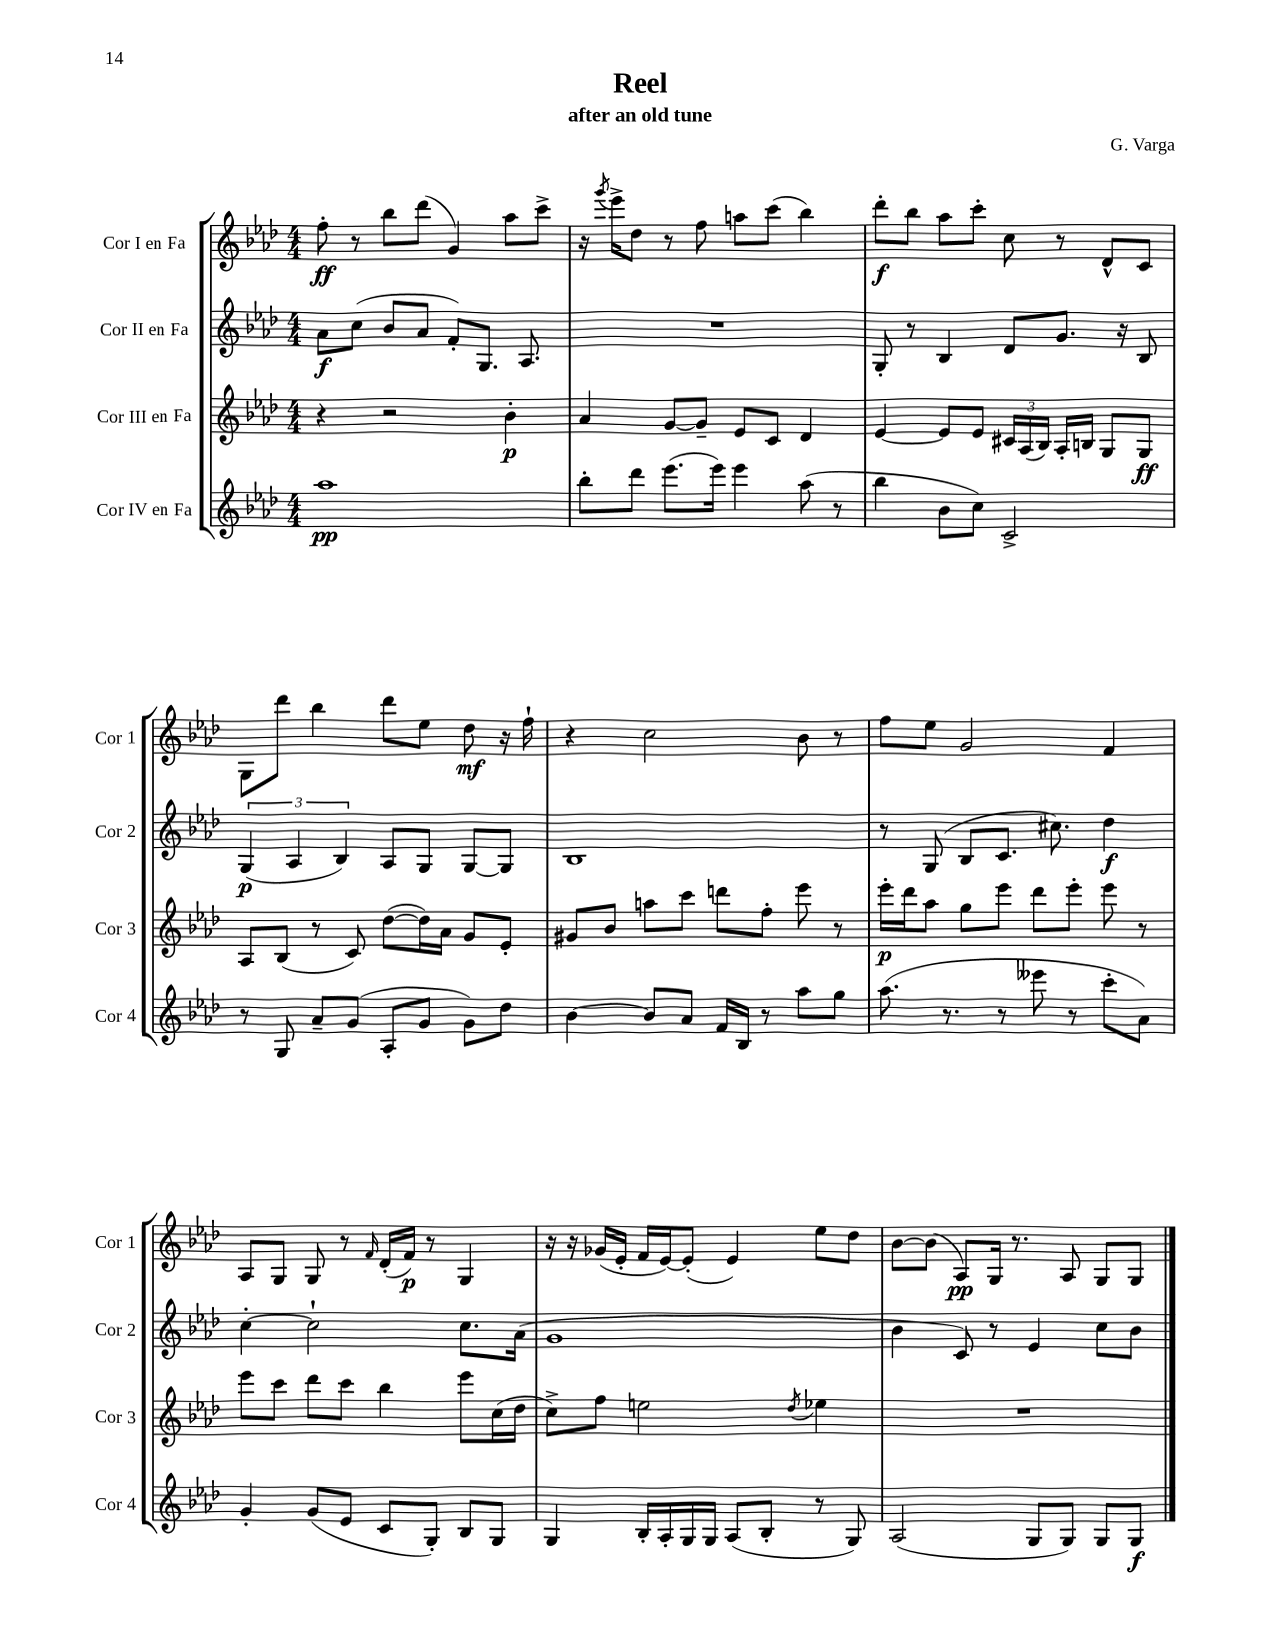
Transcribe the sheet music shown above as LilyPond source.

\header { title = "Reel" composer = "G. Varga" subtitle = "after an old tune" }
<<
\new StaffGroup <<
\new Staff = "s0" \with { instrumentName = "Cor I en Fa" shortInstrumentName = "Cor 1" } {
    \clef treble \key aes \major \numericTimeSignature \time 4/4
    \autoBeamOff f''8-.\ff r8 bes''8[ des'''8]( g'4) aes''8[ c'''8]-> |
    r16 \acciaccatura { g'''8 } ees'''16[-> des''8] r8 f''8 a''8[ c'''8]( bes''4) |
    des'''8[-.\f bes''8] aes''8[ c'''8]-. c''8 r8 des'8[-^ c'8] |
    g8[ des'''8] bes''4 des'''8[ ees''8] des''8\mf r16 f''16-! |
    r4 c''2 bes'8 r8 |
    f''8[ ees''8] g'2 f'4 |
    aes8[ g8] g8 r8 \grace { f'16 } des'16[-.( f'16]\p) r8 g4 |
    r16 r16 ges'16[( ees'16]-. f'16[ ees'16~) ees'8]-.( ees'4) ees''8[ des''8] |
    bes'8[~ bes'8]( aes8[\pp) g16] r8. aes8 g8[ g8] \bar "|." |
}
\new Staff = "s1" \with { instrumentName = "Cor II en Fa" shortInstrumentName = "Cor 2" } {
    \clef treble \key aes \major \numericTimeSignature \time 4/4
    \autoBeamOff aes'8[\f c''8]( bes'8[ aes'8] f'8[-.) g8.] aes8. |
    R1 |
    g8-. r8 bes4 des'8[ g'8.] r16 bes8 |
    \tuplet 3/2 { g4\p( aes4 bes4) } aes8[ g8] g8[~ g8] |
    bes1 |
    r8 g8( bes8[ c'8.] cis''8.) des''4\f |
    c''4~-. c''2-! c''8.[ aes'16]( |
    g'1 |
    bes'4 c'8) r8 ees'4 c''8[ bes'8] \bar "|." |
}
\new Staff = "s2" \with { instrumentName = "Cor III en Fa" shortInstrumentName = "Cor 3" } {
    \clef treble \key aes \major \numericTimeSignature \time 4/4
    \autoBeamOff r4 r2 bes'4-.\p |
    aes'4 g'8[~ g'8]-- ees'8[ c'8] des'4 |
    ees'4~ ees'8[ ees'8] \tuplet 3/2 { cis'16[ aes16( bes16]) } aes16[-. b16] g8[ g8]\ff |
    aes8[ bes8]( r8 c'8) des''8[~( des''16) aes'16] g'8[ ees'8]-. |
    gis'8[ bes'8] a''8[ c'''8] d'''8[ f''8]-. ees'''8 r8 |
    ees'''16[-.\p des'''16 aes''8] g''8[ ees'''8] des'''8[ ees'''8]-. ees'''8 r8 |
    ees'''8[ c'''8] des'''8[ c'''8] bes''4 ees'''8[ c''16( des''16] |
    c''8[->) f''8] e''2 \acciaccatura { des''8 } ees''4 |
    R1 \bar "|." |
}
\new Staff = "s3" \with { instrumentName = "Cor IV en Fa" shortInstrumentName = "Cor 4" } {
    \clef treble \key aes \major \numericTimeSignature \time 4/4
    \autoBeamOff aes''1\pp |
    bes''8[-. des'''8] ees'''8.[( ees'''16]) ees'''4 aes''8( r8 |
    bes''4 bes'8[ c''8]) c'2-> |
    r8 g8 aes'8[-- g'8]( aes8[-. g'8] g'8[) des''8] |
    bes'4~ bes'8[ aes'8] f'16[ bes16] r8 aes''8[ g''8] |
    aes''8.( r8. r8 eeses'''8 r8 c'''8[-. aes'8]) |
    g'4-. g'8[( ees'8] c'8[ g8]-.) bes8[ g8] |
    g4 bes16[-. aes16-. g16 g16] aes8[( bes8]-. r8 g8) |
    aes2( g8[ g8]) g8[ g8]\f \bar "|." |
}
>>
>>
\layout { \context { \Score \remove "Bar_number_engraver" } }
